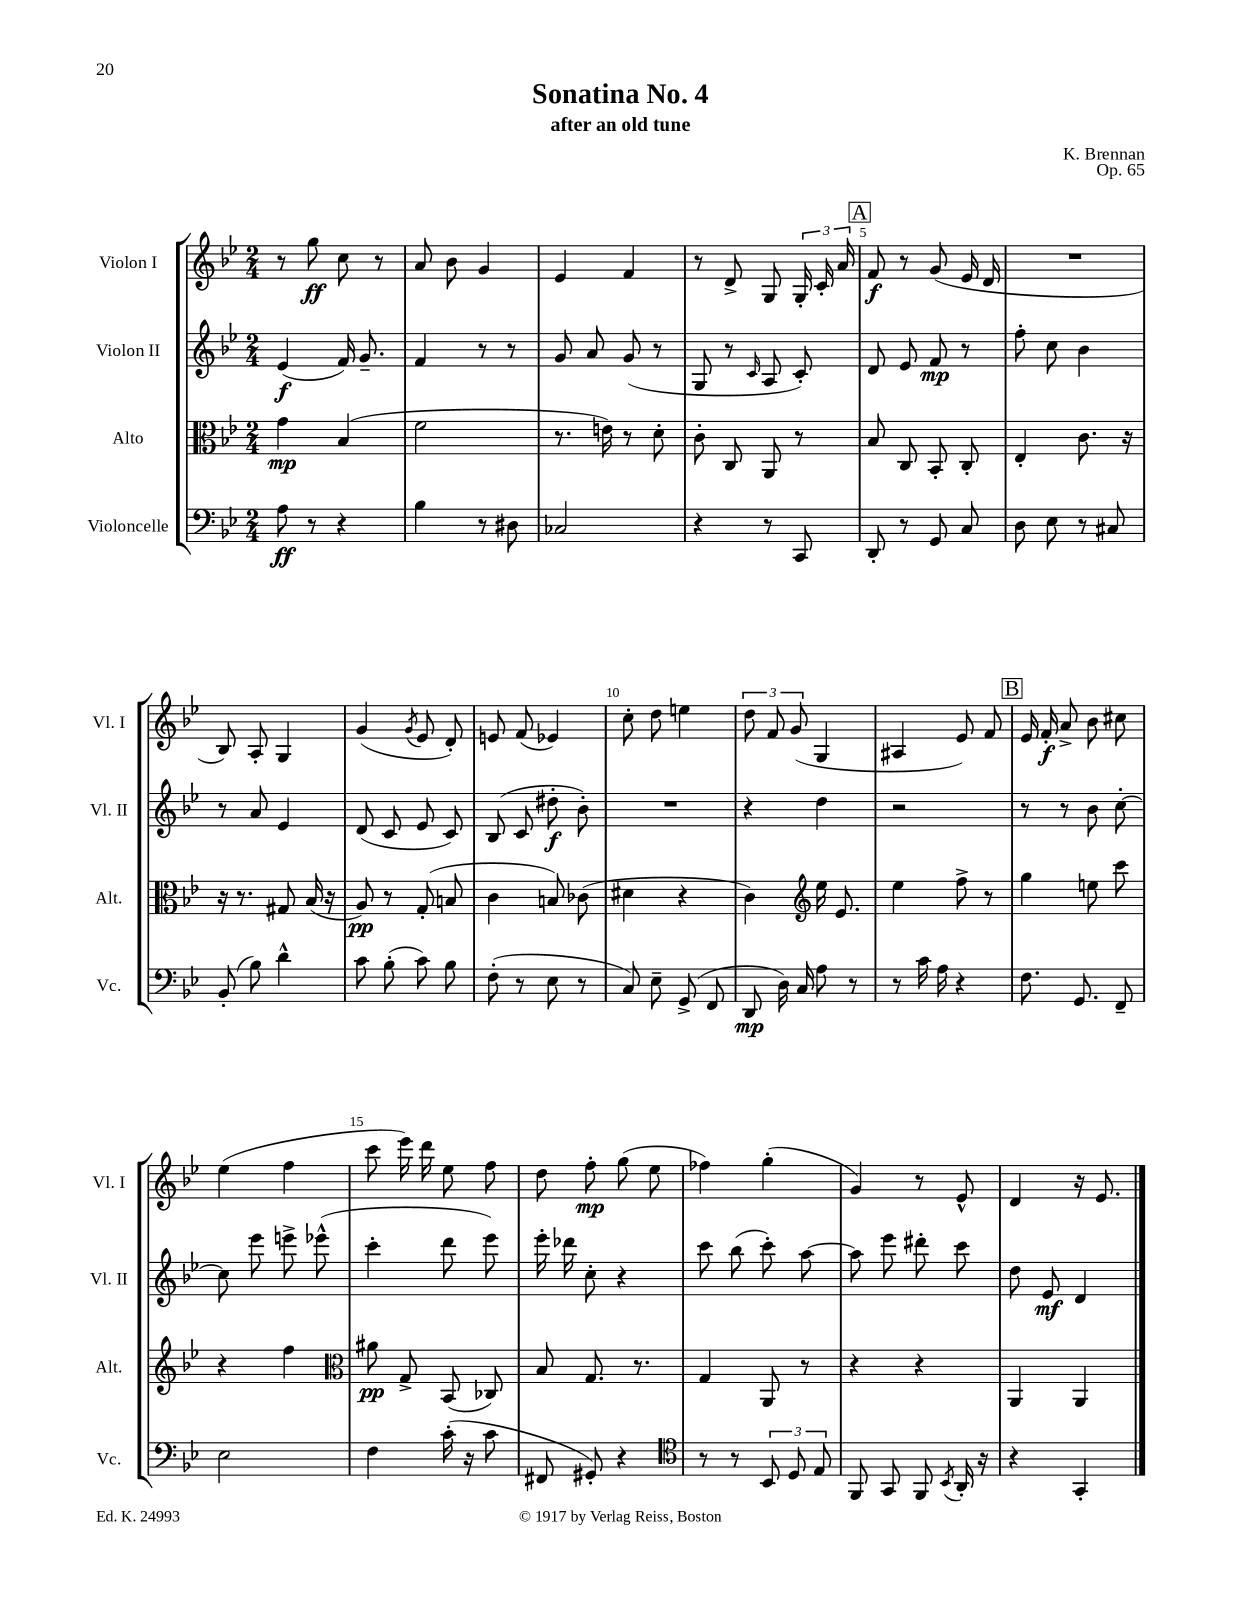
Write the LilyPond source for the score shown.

\header { title = "Sonatina No. 4" composer = "K. Brennan" subtitle = "after an old tune" opus = "Op. 65" }
<<
\new StaffGroup <<
\new Staff = "s0" \with { instrumentName = "Violon I" shortInstrumentName = "Vl. I" } {
    \clef treble \key bes \major \numericTimeSignature \time 2/4
    \autoBeamOff r8 g''8\ff c''8 r8 |
    a'8 bes'8 g'4 |
    ees'4 f'4 |
    r8 d'8-> g8 \tuplet 3/2 { g16-. c'16-. a'16 } |
    \mark \markup { \box "A" } f'8\f r8 g'8( ees'16 d'16 |
    R2 |
    bes8) a8-. g4 |
    g'4( \acciaccatura { g'8 } ees'8 d'8-.) |
    e'8 f'8( ees'4) |
    c''8-. d''8 e''4 |
    \tuplet 3/2 { d''8 f'8 g'8( } g4 |
    ais4 ees'8) f'8 |
    \mark \markup { \box "B" } ees'16 f'16-.\f a'8-> bes'8 cis''8 |
    ees''4( f''4 |
    c'''8 ees'''16) d'''16 ees''8 f''8 |
    d''8 f''8-.\mp g''8( ees''8 |
    fes''4) g''4-.( |
    g'4) r8 ees'8-^ |
    d'4 r16 ees'8. \bar "|." |
}
\new Staff = "s1" \with { instrumentName = "Violon II" shortInstrumentName = "Vl. II" } {
    \clef treble \key bes \major \numericTimeSignature \time 2/4
    \autoBeamOff ees'4\f( f'16) g'8.-- |
    f'4 r8 r8 |
    g'8 a'8 g'8( r8 |
    g8 r8 \grace { c'16 } a8 c'8-.) |
    \mark \markup { \box "A" } d'8 ees'8 f'8\mp r8 |
    f''8-. c''8 bes'4 |
    r8 a'8 ees'4 |
    d'8( c'8 ees'8 c'8) |
    bes8( c'8 dis''8-.\f bes'8-.) |
    R2 |
    r4 d''4 |
    r2 |
    \mark \markup { \box "B" } r8 r8 bes'8 c''8~-. |
    c''8 ees'''8 e'''8-> ees'''8-^( |
    c'''4-. d'''8 ees'''8) |
    ees'''16-. des'''16 c''8-. r4 |
    c'''8 bes''8( c'''8-.) a''8~ |
    a''8 ees'''8 dis'''8-. c'''8 |
    d''8 ees'8\mf d'4 \bar "|." |
}
\new Staff = "s2" \with { instrumentName = "Alto" shortInstrumentName = "Alt." } {
    \clef alto \key bes \major \numericTimeSignature \time 2/4
    \autoBeamOff g'4\mp bes4( |
    f'2 |
    r8. e'16) r8 d'8-. |
    c'8-. c8 a,8 r8 |
    \mark \markup { \box "A" } bes8 c8 bes,8-. c8-. |
    ees4-. c'8. r16 |
    r16 r8. gis8 bes16( r16 |
    a8\pp) r8 g8-.( b8 |
    c'4 b8) ces'8( |
    dis'4 r4 |
    c'4) \clef treble ees''16 ees'8. |
    ees''4 f''8-> r8 |
    \mark \markup { \box "B" } g''4 e''8 c'''8 |
    r4 f''4 |
    \clef alto ais'8\pp g8-> bes,8( ces8) |
    bes8 g8. r8. |
    g4 a,8 r8 |
    r4 r4 |
    a,4 a,4 \bar "|." |
}
\new Staff = "s3" \with { instrumentName = "Violoncelle" shortInstrumentName = "Vc." } {
    \clef bass \key bes \major \numericTimeSignature \time 2/4
    \autoBeamOff a8\ff r8 r4 |
    bes4 r8 dis8 |
    ces2 |
    r4 r8 c,8 |
    \mark \markup { \box "A" } d,8-. r8 g,8 c8 |
    d8 ees8 r8 cis8 |
    bes,8-.( bes8) d'4-^ |
    c'8 bes8-.( c'8) bes8 |
    f8-.( r8 ees8 r8 |
    c8) ees8-- g,8->( f,8 |
    d,8\mp d16) c16 a8 r8 |
    r8 c'16 a16 r4 |
    \mark \markup { \box "B" } f8. g,8. f,8-- |
    ees2 |
    f4 c'16-.( r16 c'8 |
    fis,8 gis,8-.) r4 |
    \clef tenor r8 r8 \tuplet 3/2 { bes,8 d8 ees8 } |
    f,8 g,8 f,8 \acciaccatura { bes,8 } a,16-. r16 |
    r4 g,4-. \bar "|." |
}
>>
>>
\layout { \context { \Score \override BarNumber.break-visibility = ##(#f #t #t) barNumberVisibility = #(every-nth-bar-number-visible 5) } }
